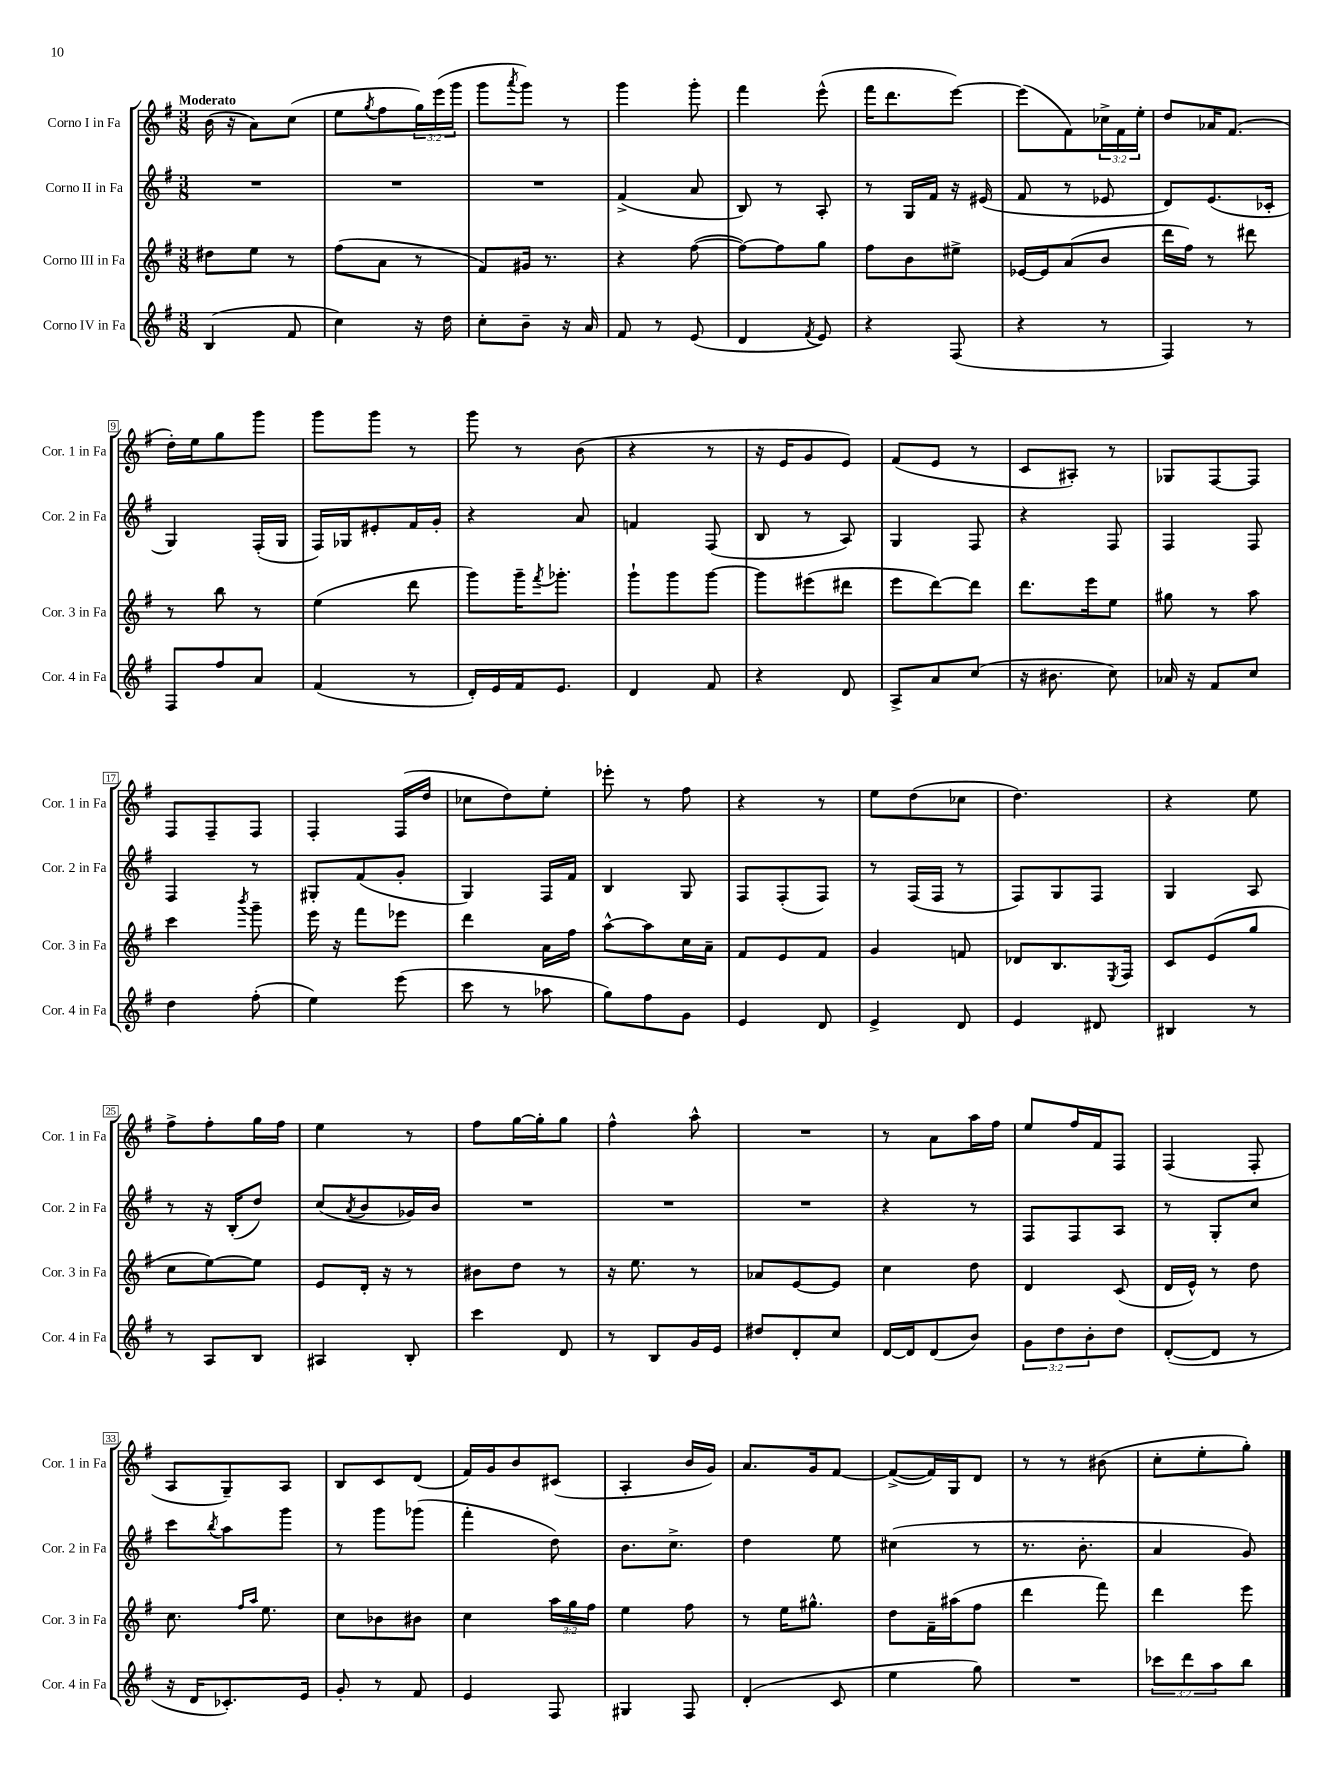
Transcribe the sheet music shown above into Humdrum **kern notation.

**kern	**kern	**kern	**kern
*staff4	*staff3	*staff2	*staff1
*clefG2	*clefG2	*clefG2	*clefG2
*k[f#]	*k[f#]	*k[f#]	*k[f#]
*M3/8	*M3/8	*M3/8	*M3/8
(4B	8dd#	4.r	(16b
.	.	.	16r
.	8ee	.	8a)
8f#	8r	.	(8cc
=	=	=	=
4cc)	(8ff#	4.r	8ee
.	.	.	8qgg
.	8a	.	8ff#
16r	8r	.	24gg)
.	.	.	(24eee
16dd	.	.	.
.	.	.	24ggg
=	=	=	=
8cc'	8f#)	4.r	8ggg
.	.	.	8qaaa
8b~	16g#	.	8ggg)
.	8.r	.	.
16r	.	.	8r
16a	.	.	.
=	=	=	=
8f#	4r	(4f#^	4ggg
8r	.	.	.
(8e	([8ff#	8a	8ggg'
=	=	=	=
4d	8ff#_)	8B)	4fff#
.	8ff#]	8r	.
8qf#	.	.	.
8e)	8gg	8A'	(8eee^^
=	=	=	=
4r	8ff#	8r	16fff#
.	.	.	8.ddd
.	8b	16G	.
.	.	16f#	.
(8F#	8ee#^	16r	[8eee)
.	.	(16e#	.
=	=	=	=
4r	[16e-	8f#	(8eee]
.	16e-]	.	.
.	(8a	8r	8f#)
8r	8b	8e-	24cc-^
.	.	.	24f#
.	.	.	24ee'
=	=	=	=
4F#)	16ddd	8d)	8dd
.	16ff#)	.	.
.	8r	(8.e	16a-
.	.	.	(8.f#
8r	8ddd#	.	.
.	.	16c-'	.
=	=	=	=
8F#	8r	4G)	16dd')
.	.	.	16ee
8ff#	8bb	.	8gg
8a	8r	(16F#'	8ggg
.	.	16G	.
=	=	=	=
(4f#	(4ee	16F#)	8ggg
.	.	16G-	.
.	.	8e#'	8ggg
8r	8ddd	16f#	8r
.	.	16g'	.
=	=	=	=
16d')	8ggg)	4r	8ggg
16e	.	.	.
16f#	16ggg~	.	8r
.	8qfff#	.	.
8.e	8.ggg-'	.	.
.	.	8a	(8b
=	=	=	=
4d	8ggg`	4f	4r
.	8ggg	.	.
8f#	[8ggg	(8F#	8r
=	=	=	=
4r	8ggg]	8B	16r
.	.	.	16e
.	(8eee#	8r	8g
8d	8ddd#	8A)	8e)
=	=	=	=
8A^	8eee	4G	(8f#
8a	[8ddd)	.	8e
(8cc	8ddd]	8F#	8r
=	=	=	=
16r	8.ddd	4r	8c
8.b#	.	.	.
.	.	.	8A#')
.	16eee	.	.
8cc)	8ee	8F#	8r
=	=	=	=
16a-	8gg#	4F#	8G-
16r	.	.	.
8f#	8r	.	[8F#
8cc	8aa	8F#	8F#]
=	=	=	=
4dd	4ccc	4F#	8F#
.	.	.	8F#~
.	8qbbb	.	.
(8ff#'	8ggg~	8r	8F#
=	=	=	=
4ee)	16eee	8G#'	4F#'
.	16r	.	.
.	8fff#	(8f#	.
(8eee	8eee-	8g'	(16F#
.	.	.	16dd
=	=	=	=
8ccc	4ddd	4G)	8cc-
8r	.	.	8dd)
8aa-	16a	16F#	8ee'
.	16ff#	16f#	.
=	=	=	=
8gg)	[8aa^^	4B	8eee-'
8ff#	8aa]	.	8r
8g	16cc	8G	8ff#
.	16a~	.	.
=	=	=	=
4e	8f#	8F#	4r
.	8e	(8F#'	.
8d	8f#	8F#)	8r
=	=	=	=
4e^	4g	8r	8ee
.	.	(16F#	(8dd
.	.	16F#	.
8d	8f	8r	8cc-
=	=	=	=
4e	8d-	8F#)	4.dd)
.	8.B	8G	.
8d#	.	8F#	.
.	8qE	.	.
.	16F#	.	.
=	=	=	=
4B#	8c	4G	4r
.	(8e	.	.
8r	8gg	8A	8ee
=	=	=	=
8r	8cc	8r	8ff#^
8A	[8ee)	16r	8ff#'
.	.	(16B'	.
8B	8ee]	8dd)	16gg
.	.	.	16ff#
=	=	=	=
4A#	8e	(8cc	4ee
.	.	8qa	.
.	16d'	8b	.
.	16r	.	.
8B'	8r	16g-)	8r
.	.	16b	.
=	=	=	=
4ccc	8b#	4.r	8ff#
.	8dd	.	[16gg
.	.	.	16gg']
8d	8r	.	8gg
=	=	=	=
8r	16r	4.r	4ff#^^
.	8.ee	.	.
8B	.	.	.
16g	8r	.	8aa^^
16e	.	.	.
=	=	=	=
8dd#	8a-	4.r	4.r
8d'	[8e	.	.
8cc	8e]	.	.
=	=	=	=
[16d	4cc	4r	8r
16d]	.	.	.
(8d	.	.	8a
8b)	8dd	8r	16aa
.	.	.	16ff#
=	=	=	=
12g	4d	8F#	8ee
12dd	.	.	.
.	.	8F#	16ff#
12b'	.	.	.
.	.	.	16f#
8dd	(8c	8A	8F#
=	=	=	=
([8d'	16d	8r	(4F#
.	16e^^)	.	.
8d]	8r	8G'	.
8r	8dd	8cc	8F#'
=	=	=	=
16r	8.cc	8ccc	8A
16d	.	.	.
.	.	8qbb	.
8.c-')	.	8aa	8G~)
.	16qqff#	.	.
.	16qqaa	.	.
.	8.ee	.	.
.	.	8ggg	8A
16e	.	.	.
=	=	=	=
8g'	8cc	8r	8B
8r	8b-	8ggg	8c
8f#	8b#	(8ggg-	(8d
=	=	=	=
4e	4cc	4fff#'	16f#)
.	.	.	16g
.	.	.	8b
8F#	24aa	8dd)	(8c#
.	24gg	.	.
.	24ff#	.	.
=	=	=	=
4G#	4ee	8.b	4A'
.	.	8.cc^	.
8F#	8ff#	.	16b
.	.	.	16g)
=	=	=	=
(4d'	8r	4dd	8.a
.	16ee	.	.
.	8.gg#^^	.	16g
8c	.	8ee	[8f#
=	=	=	=
4ee	8dd	(4cc#	(8f#^_
.	16f#~	.	16f#])
.	(16aa#	.	16G
8gg)	8ff#	8r	8d
=	=	=	=
4.r	4ddd	8.r	8r
.	.	.	8r
.	.	8.b'	.
.	8fff#)	.	(8b#
=	=	=	=
12ccc-	4ddd	4a	8cc'
12ddd	.	.	.
.	.	.	8ee'
12aa	.	.	.
8bb	8eee	8g)	8gg')
==	==	==	==
*-	*-	*-	*-
